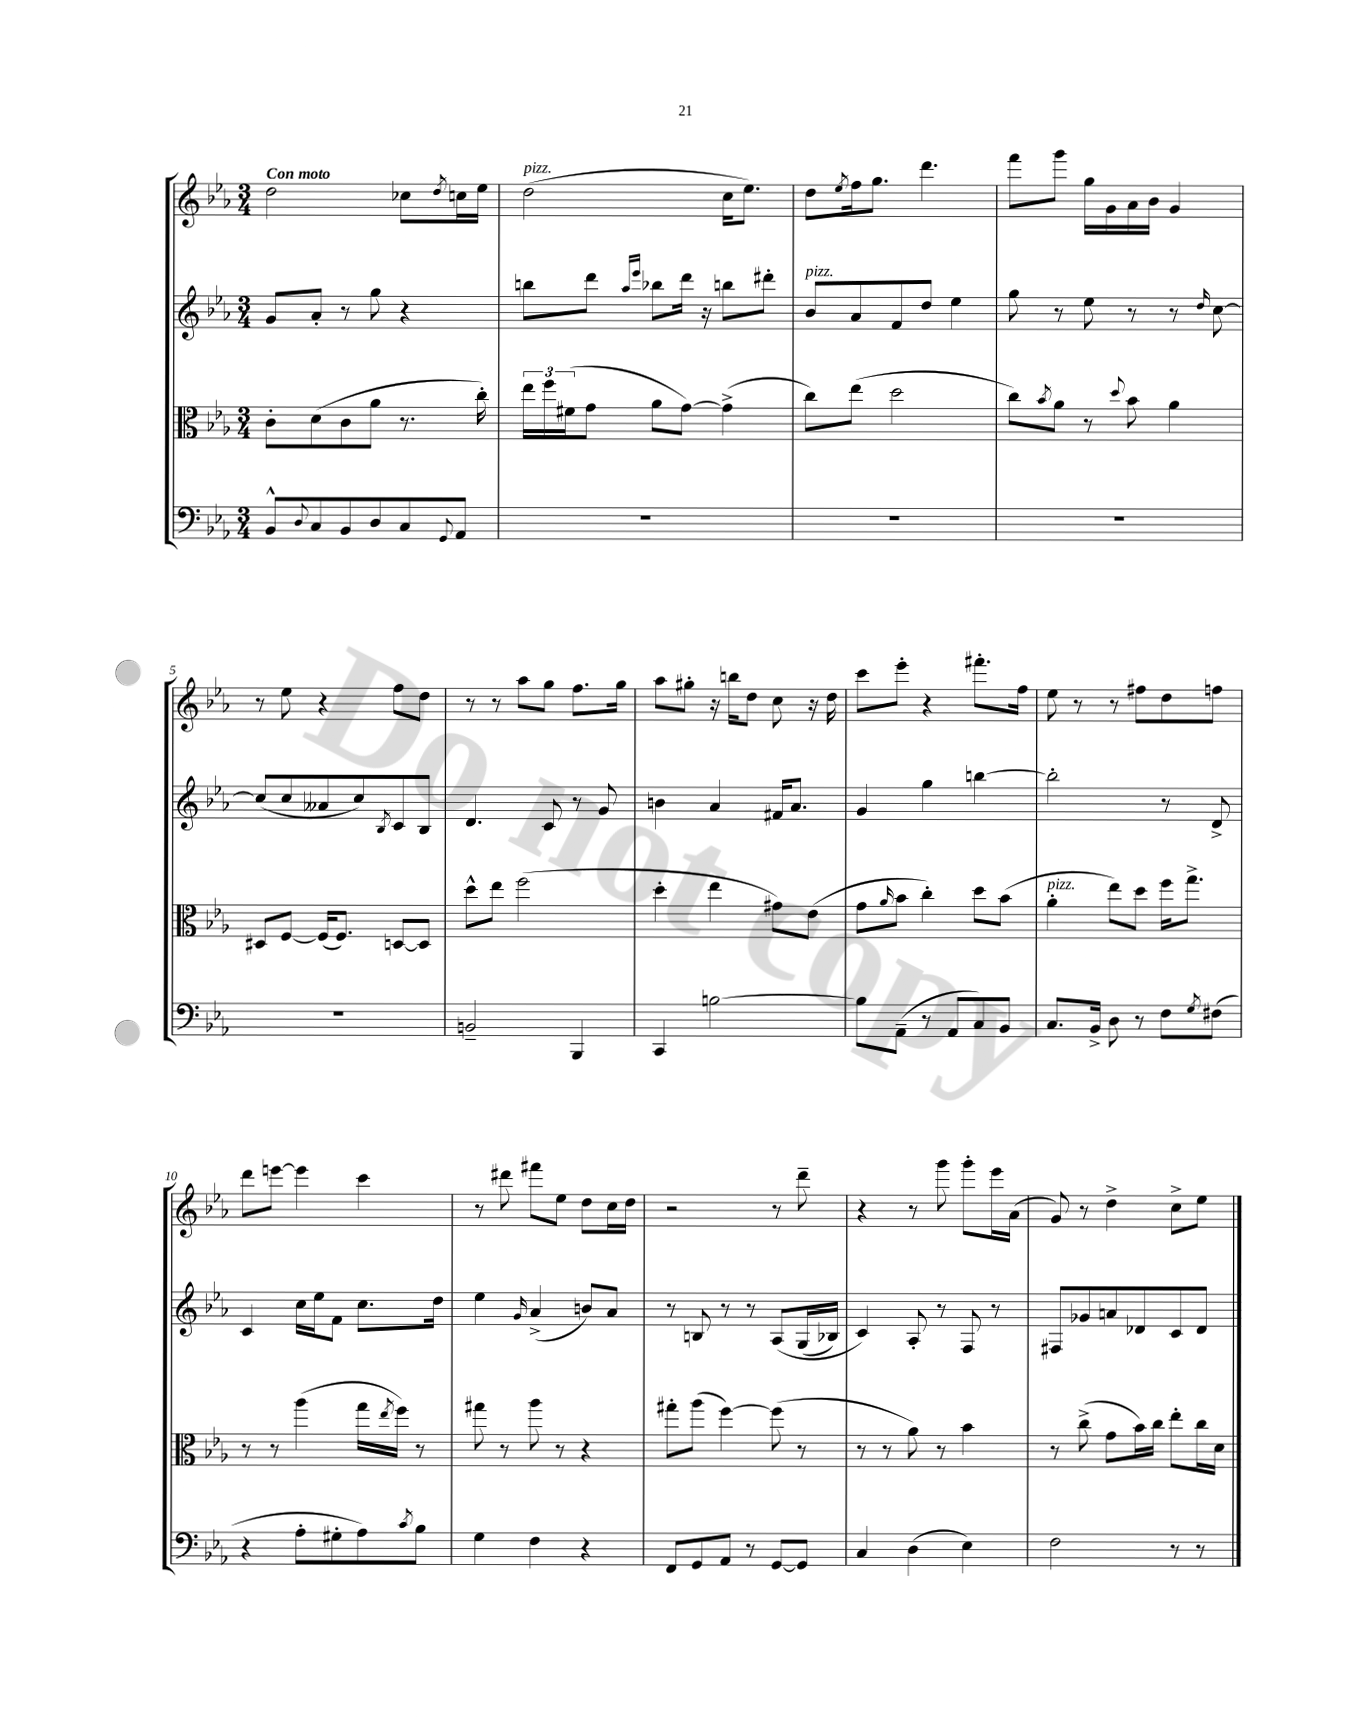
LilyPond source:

<<
\new StaffGroup <<
\new Staff = "s0" {
    \clef treble \key ees \major \numericTimeSignature \time 3/4 \tempo "Con moto"
    d''2 ces''8 \acciaccatura { d''8 } c''16 ees''16 |
    d''2^\markup { \italic "pizz." }( c''16 ees''8.) |
    d''8 \acciaccatura { ees''8 } f''16 g''8. d'''4. |
    f'''8 g'''8 g''16 g'16 aes'16 bes'16 g'4 |
    r8 ees''8 r4 f''8 d''8 |
    r8 r8 aes''8 g''8 f''8. g''16 |
    aes''8 gis''8-. r16 b''16 d''8 c''8 r16 d''16 |
    c'''8 ees'''8-. r4 fis'''8.-. f''16 |
    ees''8 r8 r8 fis''8 d''8 f''8 |
    d'''8 e'''8~ e'''4 c'''4 |
    r8 dis'''8 fis'''8 ees''8 d''8 c''16 d''16 |
    r2 r8 d'''8-- |
    r4 r8 g'''8 g'''8-. ees'''16 aes'16( |
    g'8) r8 d''4-> c''8-> ees''8 \bar "|." |
}
\new Staff = "s1" {
    \clef treble \key ees \major \numericTimeSignature \time 3/4
    g'8 aes'8-. r8 g''8 r4 |
    b''8 d'''8 \grace { aes''16 ees'''16 } bes''8 d'''16 r16 b''8 dis'''8-. |
    bes'8^\markup { \italic "pizz." } aes'8 f'8 d''8 ees''4 |
    g''8 r8 ees''8 r8 r8 \grace { d''16 } c''8~ |
    c''8( c''8 aeses'8 c''8) \acciaccatura { bes8 } c'8 bes8 |
    d'4. c'8 r8 g'8 |
    b'4 aes'4 fis'16 aes'8. |
    g'4 g''4 b''4~ |
    b''2-. r8 d'8-> |
    c'4 c''16 ees''16 f'8 c''8. d''16 |
    ees''4 \grace { g'16 } aes'4->( b'8) aes'8 |
    r8 b8 r8 r8 aes8\( g16( bes16) |
    c'4\) aes8-. r8 f8 r8 |
    fis8 ges'8 a'8 des'8 c'8 des'8 \bar "|." |
}
\new Staff = "s2" {
    \clef alto \key ees \major \numericTimeSignature \time 3/4
    c'8-. d'8( c'8 aes'8 r8. c''16-.) |
    \tuplet 3/2 { ees''16 f''16 fis'16( } g'8 aes'8 g'8~) g'4->( |
    c''8) ees''8( d''2 |
    c''8) \acciaccatura { bes'8 } aes'8 r8 \appoggiatura { d''8 } bes'8 aes'4 |
    dis8 f8~ f16( f8.) d8~ d8 |
    d''8-^ ees''8 f''2( |
    d''4-. ees''4 gis'8) ees'8( |
    g'8 \grace { aes'16 } bes'8 c''4-.) d''8 bes'8( |
    aes'4-.^\markup { \italic "pizz." } ees''8) d''8 f''16 g''8.-> |
    r8 r8 aes''4( g''16 \acciaccatura { ees''8 } f''16) r8 |
    gis''8 r8 aes''8 r8 r4 |
    gis''8-. aes''8( f''4~) f''8( r8 |
    r8 r8 aes'8) r8 bes'4 |
    r8 c''8->( g'8 bes'16) c''16 ees''8-. c''16 d'16 \bar "|." |
}
\new Staff = "s3" {
    \clef bass \key ees \major \numericTimeSignature \time 3/4
    bes,8-^ \appoggiatura { d8 } c8 bes,8 d8 c8 \appoggiatura { g,8 } aes,8 |
    R2. |
    R2. |
    R2. |
    R2. |
    b,2-- bes,,4 |
    c,4 b2~ |
    b8 aes,8--( r8 aes,8 c8) bes,8 |
    c8. bes,16-> d8 r8 f8 \acciaccatura { g8 } fis8( |
    r4 aes8-. gis8-. aes8) \acciaccatura { c'8 } bes8 |
    g4 f4 r4 |
    f,8 g,8 aes,8 r8 g,8~ g,8 |
    c4 d4( ees4) |
    f2 r8 r8 \bar "|." |
}
>>
>>
